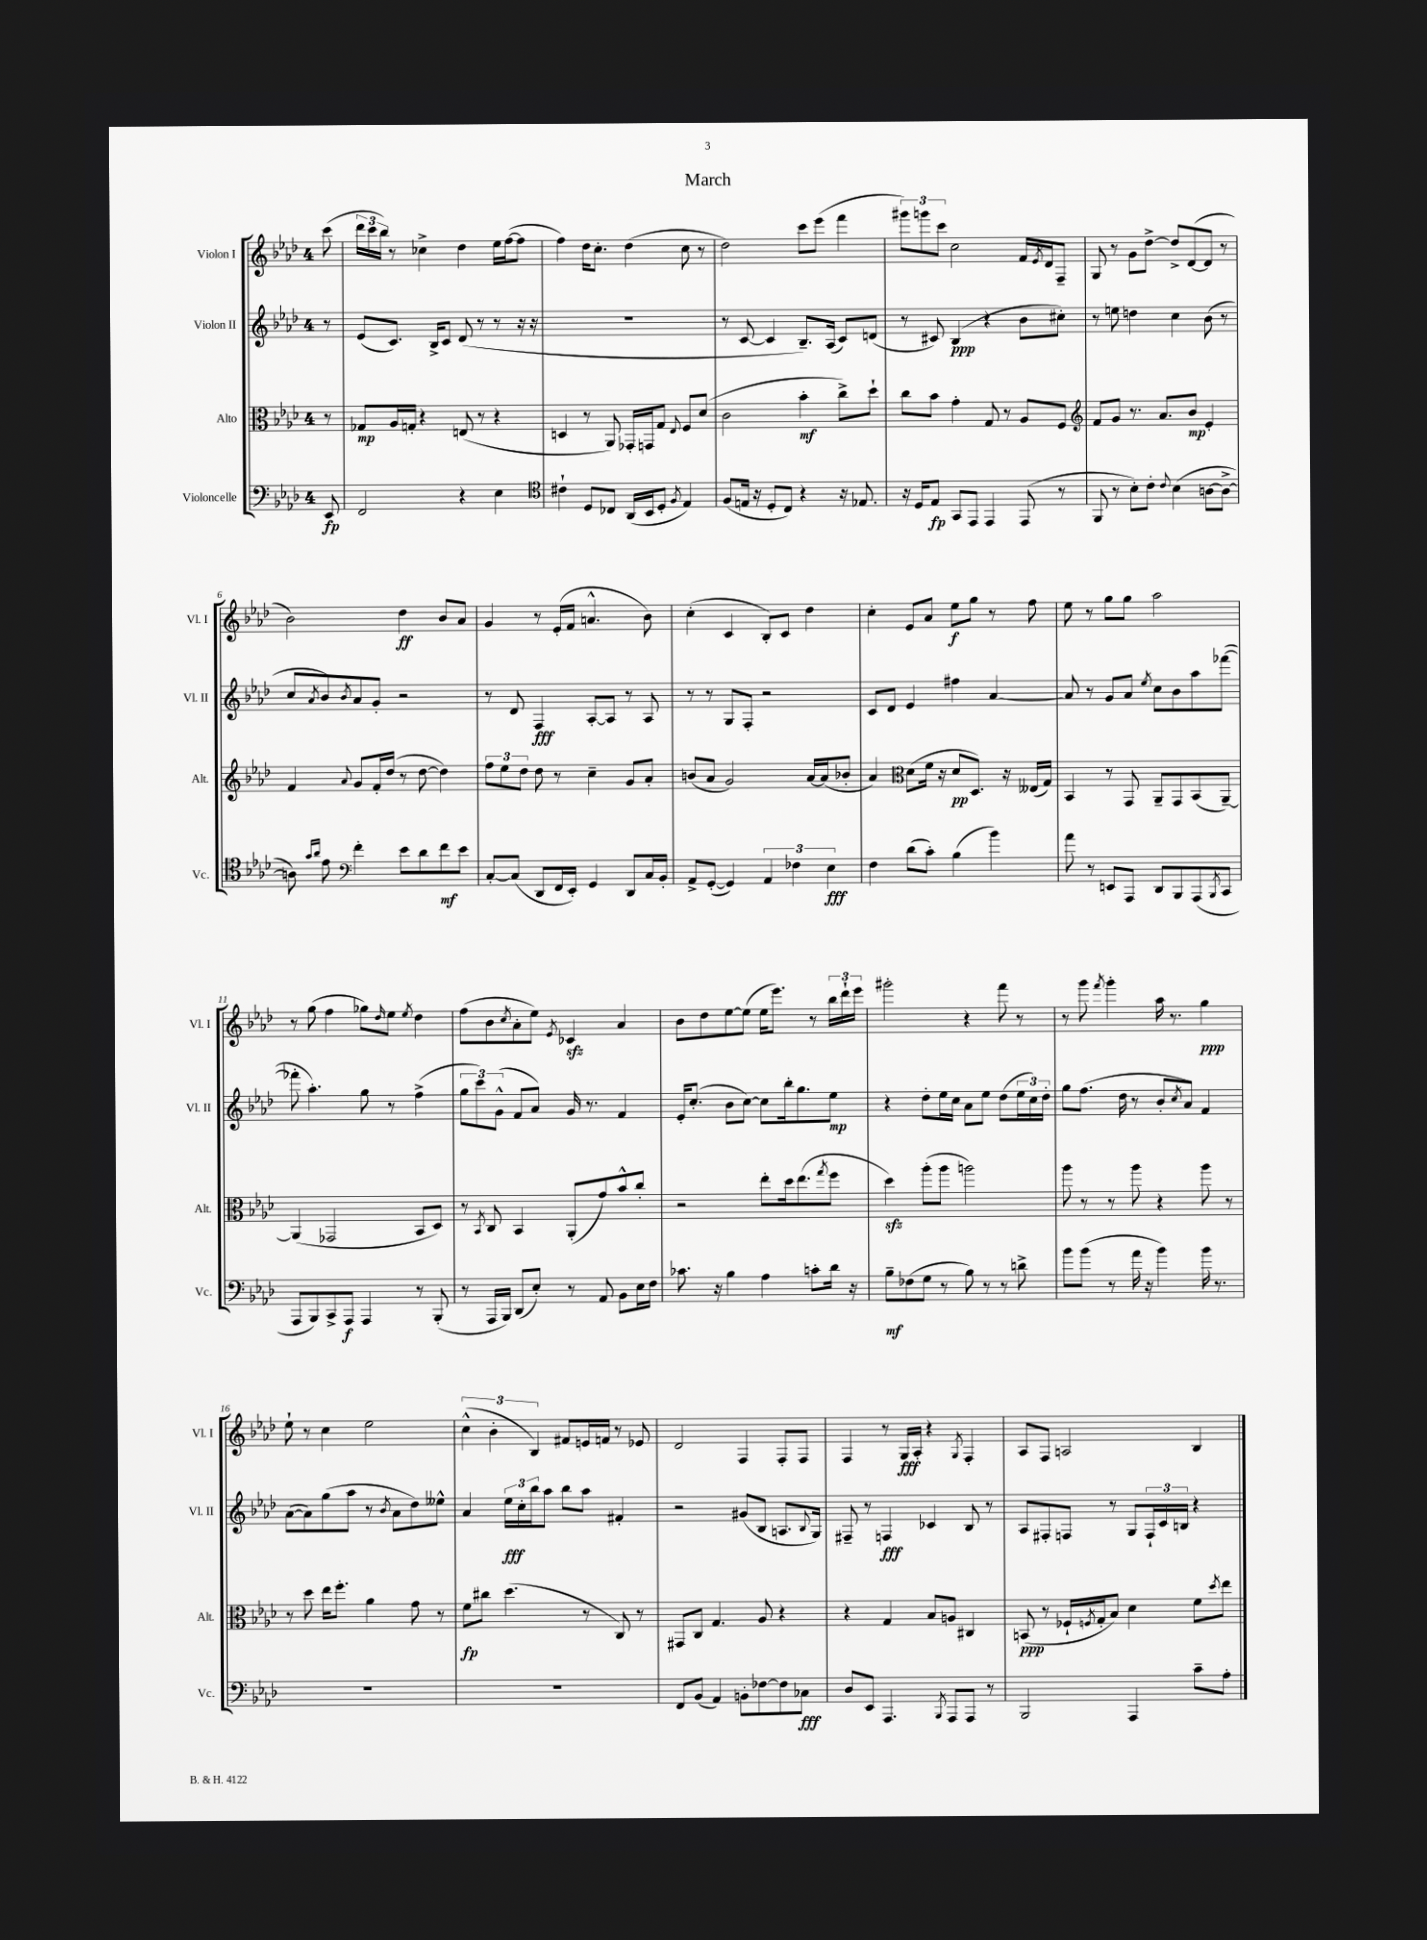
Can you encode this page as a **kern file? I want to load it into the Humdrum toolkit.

**kern	**dynam	**kern	**dynam	**kern	**dynam	**kern	**dynam
*part4	*part4	*part3	*part3	*part2	*part2	*part1	*part1
*staff4	*staff4	*staff3	*staff3	*staff2	*staff2	*staff1	*staff1
*I"Violoncelle	*	*I"Alto	*	*I"Violon II	*	*I"Violon I	*
*I'Vc.	*	*I'Alt.	*	*I'Vl. II	*	*I'Vl. I	*
*clefF4	*	*clefC3	*	*clefG2	*	*clefG2	*
*k[b-e-a-d-]	*	*k[b-e-a-d-]	*	*k[b-e-a-d-]	*	*k[b-e-a-d-]	*
*M4/4	*	*M4/4	*	*M4/4	*	*M4/4	*
=	=	=	=	=	=	=	=
8EE-/	fp	8r	.	8r	.	(8ccc\	.
=1	=1	=1	=1	=1	=1	=1	=1
2FF/	.	8G-X/L	mp	(8e-/L	.	24ddd-\LL	.
.	.	.	.	.	.	24ccc\	.
.	.	.	.	.	.	24bb-\JJ)	.
.	.	16A-/L	.	8.c/J)	.	8r	.
.	.	16Gn'/JJ	.	.	.	.	.
.	.	4r	.	.	.	4cc-X^\	.
.	.	.	.	16B-^/KL	.	.	.
.	.	.	.	8c/J	.	.	.
4r	.	(8En/	.	(8d-/	.	4dd-\	.
.	.	8r	.	8r	.	.	.
4E-\	.	4r	.	8r	.	16ee-\LL	.
.	.	.	.	.	.	([16ff\J	.
.	.	.	.	16r	.	8ff\J]	.
.	.	.	.	16r	.	.	.
=2	=2	=2	=2	=2	=2	=2	=2
*clefC4	*	*	*	*	*	*	*
4c#X`\	.	4Dn/	.	1r	.	4ff\)	.
8D-/L	.	8r	.	.	.	16dd-\KL	.
.	.	.	.	.	.	8.cc'\J	.
8C-X/J	.	8AA-/)	.	.	.	.	.
(16AA-/LL	.	16GG-X'/LL	.	.	.	(4dd-\	.
16BB-/J	.	16GGn/J	.	.	.	.	.
8D-'/J	.	8G/J	.	.	.	.	.
8qF/	.	8qqE-/	.	.	.	.	.
4E-/)	.	8F/L	.	.	.	8cc\	.
.	.	(8d-/J	.	.	.	8r	.
=3	=3	=3	=3	=3	=3	=3	=3
(8F/L	.	2c\	.	8r	.	2dd-\)	.
16En/Jk	.	.	.	[8c/	.	.	.
16r	.	.	.	.	.	.	.
8D-'/L	.	.	.	4c/]	.	.	.
8C/J)	.	.	.	.	.	.	.
4r	.	4b-'\	mf	8.B-~/L)	.	8ccc\L	.
.	.	.	.	.	.	(8eee-\J	.
.	.	.	.	(16A-/Jk	.	.	.
16r	.	8cc^\L)	.	8c/L)	.	4fff\	.
8.E-X/	.	.	.	.	.	.	.
.	.	8dd-`\J	.	(8dn/J	.	.	.
=4	=4	=4	=4	=4	=4	=4	=4
16r	.	8cc\L	.	8r	.	12ggg#X\L)	.
16D-/KL	.	.	.	.	.	.	.
.	.	.	.	.	.	12gggn\	.
8E-/J	fp	8b-\J	.	8c#X/)	.	.	.
.	.	.	.	.	.	12ccc\J	.
8GG/L	.	4g'\	.	(4B-/	ppp	2cc\	.
8EE-/J	.	.	.	.	.	.	.
4EE-/	.	8G/	.	4r	.	.	.
.	.	8r	.	.	.	.	.
(8EE-/	.	8A-/L	.	8b-\L	.	16f/LL	.
.	.	.	.	.	.	8qe-/	.
.	.	.	.	.	.	16d-/J	.
8r	.	8F/J	.	8cc#X'\J)	.	8F~/J	.
=5	=5	=5	=5	=5	=5	=5	=5
*	*	*clefG2	*	*	*	*	*
8FF/	.	8f/L	.	8r	.	8G/	.
8r	.	8g/J	.	8een\	.	8r	.
8B-'\L)	.	8.r	.	4ddn\	.	8g\L	.
8c'\J	.	.	.	.	.	[8dd-^\J	.
.	.	8.a-/L	.	.	.	.	.
8qqc/	.	.	.	.	.	.	.
(4B-\	.	.	.	4cc\	.	8dd-^/L]	.
.	.	8b-/J	mp	.	.	([8d-/	.
[8An\L	.	4e-'/	.	(8b-\	.	8d-/J]	.
8A^\J_	.	.	.	8r	.	8r	.
!!LO:LB:g=z
=6	=6	=6	=6	=6	=6	=6	=6
8An\])	.	4f/	.	8cc/L	.	2b-\)	.
16qqg/LL	.	.	.	.	.	.	.
16qqa-/JJ	.	.	.	8qa-/	.	.	.
8e-\	.	.	.	8b-/)	.	.	.
*clefF4	*	*	*	*	*	*	*
.	.	8qqa-/	.	8qb-/	.	.	.
4f'\	.	8g/L	.	8a-/	.	.	.
.	.	16f'/L	.	8g'/J	.	.	.
.	.	(16dd-/JJ	.	.	.	.	.
8e-\L	.	8r	.	2r	.	4dd-\	ff
8d-\	.	[8dd-\	.	.	.	.	.
8f\	mf	4dd-\])	.	.	.	8b-/L	.
8e-\J	.	.	.	.	.	8a-/J	.
=7	=7	=7	=7	=7	=7	=7	=7
[8C'/L	.	12ff\L	.	8r	.	4g/	.
.	.	12ee-\	.	.	.	.	.
(8C/J]	.	.	.	8d-/	.	.	.
.	.	12dd-\J	.	.	.	.	.
8DD-/L	.	8dd-\	.	4F/	fff	8r	.
16FF/L	.	8r	.	.	.	(16e-'/LL	.
16EE-'/JJ)	.	.	.	.	.	16f/JJ	.
4GG/	.	4cc~\	.	[8A-'/L	.	4.an^^/	.
.	.	.	.	8A-/J]	.	.	.
8DD-/L	.	8g/L	.	8r	.	.	.
16C/L	.	8a-'/J	.	8A-/	.	8b-\)	.
16BB-'/JJ	.	.	.	.	.	.	.
=8	=8	=8	=8	=8	=8	=8	=8
8AA-^/L	.	(8bn/L	.	8r	.	(4cc'\	.
([8GG'/J	.	8a-/J	.	8r	.	.	.
4GG/])	.	2g/)	.	8G/L	.	4c/	.
.	.	.	.	8F'/J	.	.	.
6AA-/	.	.	.	2r	.	8B-'/L)	.
.	.	.	.	.	.	8c/J	.
6F-X\	.	.	.	.	.	.	.
.	.	[16a-/LL	.	.	.	4dd-\	.
.	.	(16a-/J]	.	.	.	.	.
6E-\	fff	.	.	.	.	.	.
.	.	8b-X'/J	.	.	.	.	.
=9	=9	=9	=9	=9	=9	=9	=9
4F\	.	4a-/)	.	8c/L	.	4cc'\	.
.	.	.	.	8d-/J	.	.	.
*	*	*clefC3	*	*	*	*	*
(8d-\L	.	(8d-\L	.	4e-/	.	8e-/L	.
8c'\J)	.	16f\Jk	.	.	.	8a-/J	.
.	.	16r	.	.	.	.	.
(4B-\	.	8d-/L	pp	4ff#X\	.	8ee-\L	f
.	.	8.D-/J)	.	.	.	8gg\J	.
4b-\)	.	.	.	[4a-/	.	8r	.
.	.	16r	.	.	.	.	.
.	.	(16E--X/LL	.	.	.	8ff\	.
.	.	16G/JJ)	.	.	.	.	.
=10	=10	=10	=10	=10	=10	=10	=10
8a-\	.	4BB-/	.	8a-/]	.	8ee-\	.
8r	.	.	.	8r	.	8r	.
8EEn/L	.	8r	.	8g/L	.	8gg\L	.
8AAA-/J	.	8GG/	.	8a-/J	.	8gg\J	.
.	.	.	.	8qee-/	.	.	.
8DD-/L	.	8AA-~/L	.	8cc\L	.	2aa-\	.
8BBB-/	.	8GG/	.	8b-\	.	.	.
(8AAA-/	.	(8BB-/	.	8aa-\	.	.	.
8qBBB-/	.	.	.	.	.	.	.
8CC/J	.	[8AA-~/J)	.	([8fff-X\J	.	.	.
!!LO:LB:g=z
=11	=11	=11	=11	=11	=11	=11	=11
8AAA-/L	.	(4AA-/]	.	8fff-X'\]	.	8r	.
8BBB-/)	.	.	.	4.aa-'\)	.	(8gg\	.
8CC^/	.	2GG-X/	.	.	.	4ff\	.
8AAA-/J	f	.	.	.	.	.	.
4AAA-/	.	.	.	8gg\	.	8gg-X\L)	.
.	.	.	.	.	.	16qqdd-/	.
.	.	.	.	8r	.	8ee-\J	.
.	.	.	.	.	.	8qee-/	.
8r	.	8BB-/L	.	(4ff^\	.	4dd-\	.
(8BBB-'/	.	8D-/J)	.	.	.	.	.
=12	=12	=12	=12	=12	=12	=12	=12
8r	.	8r	.	12gg\L	.	(8ff\L	.
.	.	.	.	12ccc\)	.	.	.
.	.	8qBB-/	.	.	.	.	.
16AAA-/LL	.	8C/	.	.	.	8b-\	.
.	.	.	.	(12g^^\J	.	.	.
16BBB-/JJ)	.	.	.	.	.	.	.
.	.	.	.	.	.	8qcc/	.
(8DD-/L	.	4BB-/	.	8f/L	.	8a-'\	.
8E-'/J)	.	.	.	8a-/J)	.	8ee-\J)	.
.	.	.	.	.	.	8qe-/	.
8r	.	(8AA-'/L	.	16g/	.	4c-Xzz/	.
.	.	.	.	8.r	.	.	.
8AA-/	.	8g/)	.	.	.	.	.
8BB-\L	.	8b-^^/	.	4f/	.	4a-/	.
16E-\L	.	8cc'/J	.	.	.	.	.
16F\JJ	.	.	.	.	.	.	.
=13	=13	=13	=13	=13	=13	=13	=13
8.c-X\	.	2r	.	16e-'/KL	.	8b-\L	.
.	.	.	.	(8.cc'/J	.	.	.
.	.	.	.	.	.	8dd-\	.
16r	.	.	.	.	.	.	.
4B-\	.	.	.	8b-\L	.	[8ee-\	.
.	.	.	.	[8cc\J)	.	(8ee-\J]	.
4A-\	.	8ee-'\L	.	8cc\L]	.	16ee-\KL	.
.	.	.	.	.	.	8.eee-\J)	.
.	.	16dd-\k	.	16bb-'\k	.	.	.
.	.	(8.ee-\	.	8.gg\	.	.	.
8cn'\L	.	.	.	.	.	8r	.
.	.	8qgg/	.	.	.	.	.
16d-\Jk	.	8ff\J	.	8ee-\J	mp	24bb-\LL	.
.	.	.	.	.	.	24ddd-`\	.
16r	.	.	.	.	.	.	.
.	.	.	.	.	.	24eee-\JJ	.
=14	=14	=14	=14	=14	=14	=14	=14
8B-~\L	mf	4dd-zz\)	.	4r	.	2ggg#X'\	.
(8F-X\	.	.	.	.	.	.	.
8G\J	.	(8aa-'\L	.	8dd-'\L	.	.	.
8r	.	8aa-\J	.	16ee-\L	.	.	.
.	.	.	.	16cc\JJ	.	.	.
8B-\)	.	2aan\)	.	8a-\L	.	4r	.
8r	.	.	.	8ee-\J	.	.	.
8r	.	.	.	(8dd-\L	.	8fff\	.
8dn^\	.	.	.	24ee-\L	.	8r	.
.	.	.	.	24cc\)	.	.	.
.	.	.	.	24dd-'\JJ	.	.	.
=15	=15	=15	=15	=15	=15	=15	=15
8b-\L	.	8aa-\	.	8gg\L	.	8r	.
(8b-\J	.	8r	.	(8.ff\J	.	8ggg\	.
.	.	.	.	.	.	8qfff/	.
8r	.	8r	.	.	.	4ggg'\	.
.	.	.	.	16dd-\	.	.	.
16a-\	.	8aa-\	.	8r	.	.	.
16r	.	.	.	.	.	.	.
4b-\)	.	4r	.	8b-'/L	.	16aa-\	.
.	.	.	.	.	.	8.r	.
.	.	.	.	8qcc/	.	.	.
.	.	.	.	8a-/J)	.	.	.
16b-\	.	8aa-\	.	4f/	.	4gg\	ppp
8.r	.	.	.	.	.	.	.
.	.	8r	.	.	.	.	.
!!LO:LB:g=z
=16	=16	=16	=16	=16	=16	=16	=16
1r	.	8r	.	([8a-\L	.	8ee-`\	.
.	.	8dd-\	.	8a-\])	.	8r	.
.	.	16ee-\KL	.	(8gg\	.	4cc\	.
.	.	8.ff'\J	.	.	.	.	.
.	.	.	.	8aa-\J	.	.	.
.	.	4a-\	.	8r	.	2ee-\	.
.	.	.	.	8qb-/	.	.	.
.	.	.	.	8a-\L	.	.	.
.	.	8g\	.	8dd-\)	.	.	.
.	.	8r	.	8ee--X^^\J	.	.	.
=17	=17	=17	=17	=17	=17	=17	=17
1r	.	8f\L	fp	4a-/	.	(6cc^^\	.
.	.	8cc#X\J	.	.	.	.	.
.	.	.	.	.	.	6b-'\	.
.	.	(4.dd-\	.	24ee-\LL	fff	.	.
.	.	.	.	24cc'\	.	.	.
.	.	.	.	24bb-\J	.	6B-/)	.
.	.	.	.	8aa-\J	.	.	.
.	.	.	.	8bb-\L	.	8f#X/L	.
.	.	8r	.	8aa-\J	.	16en/L	.
.	.	.	.	.	.	16fn/JJ	.
.	.	8C/)	.	4f#X'/	.	8r	.
.	.	8r	.	.	.	8e-X/	.
=18	=18	=18	=18	=18	=18	=18	=18
8FF/L	.	8GG#X/L	.	2r	.	2d-/	.
(8BB-/J	.	8C/J	.	.	.	.	.
4AA-/)	.	4.G/	.	.	.	.	.
8BBn'\L	.	.	.	(8g#X/L	.	4F/	.
[8F-X\	.	8A-/	.	8B-/J	.	.	.
8F-\]	.	4r	.	8.An/L	.	8F'/L	.
8C-X\J	fff	.	.	.	.	8F/J	.
.	.	.	.	8qqB-/	.	.	.
.	.	.	.	16G/Jk)	.	.	.
=19	=19	=19	=19	=19	=19	=19	=19
8D-/L	.	4r	.	8F#X~/	.	4F/	.
8EE-/J	.	.	.	8r	.	.	.
4.AAA-/	.	4G/	.	4Fn/	fff	8r	.
.	.	.	.	.	.	16G/LL	fff
.	.	.	.	.	.	16A-'/JJ	.
.	.	8B-/L	.	4c-X/	.	4r	.
8qBBB-/	.	.	.	.	.	.	.
8AAA-/L	.	8An/J	.	.	.	.	.
.	.	.	.	.	.	8qG/	.
8AAA-/J	.	4C#X/	.	8B-/	.	4F'/	.
8r	.	.	.	8r	.	.	.
=20	=20	=20	=20	=20	=20	=20	=20
2BBB-/	.	(8BBn/	ppp	8A-/L	.	8A-/L	.
.	.	8r	.	8F#X'/	.	8F/J	.
.	.	16F-X`/LL	.	8Fn/J	.	2An/	.
.	.	8qFn/	.	.	.	.	.
.	.	16G'/J	.	.	.	.	.
.	.	8B-/J)	.	8r	.	.	.
4AAA-/	.	4d-\	.	8G/L	.	.	.
.	.	.	.	24F`/L	.	.	.
.	.	.	.	24c/	.	.	.
.	.	.	.	24Bn/JJ	.	.	.
8c~\L	.	8f\L	.	4r	.	4B-/	.
.	.	8qdd-/	.	.	.	.	.
8A-'\J	.	8ee-\J	.	.	.	.	.
==	==	==	==	==	==	==	==
*-	*-	*-	*-	*-	*-	*-	*-
